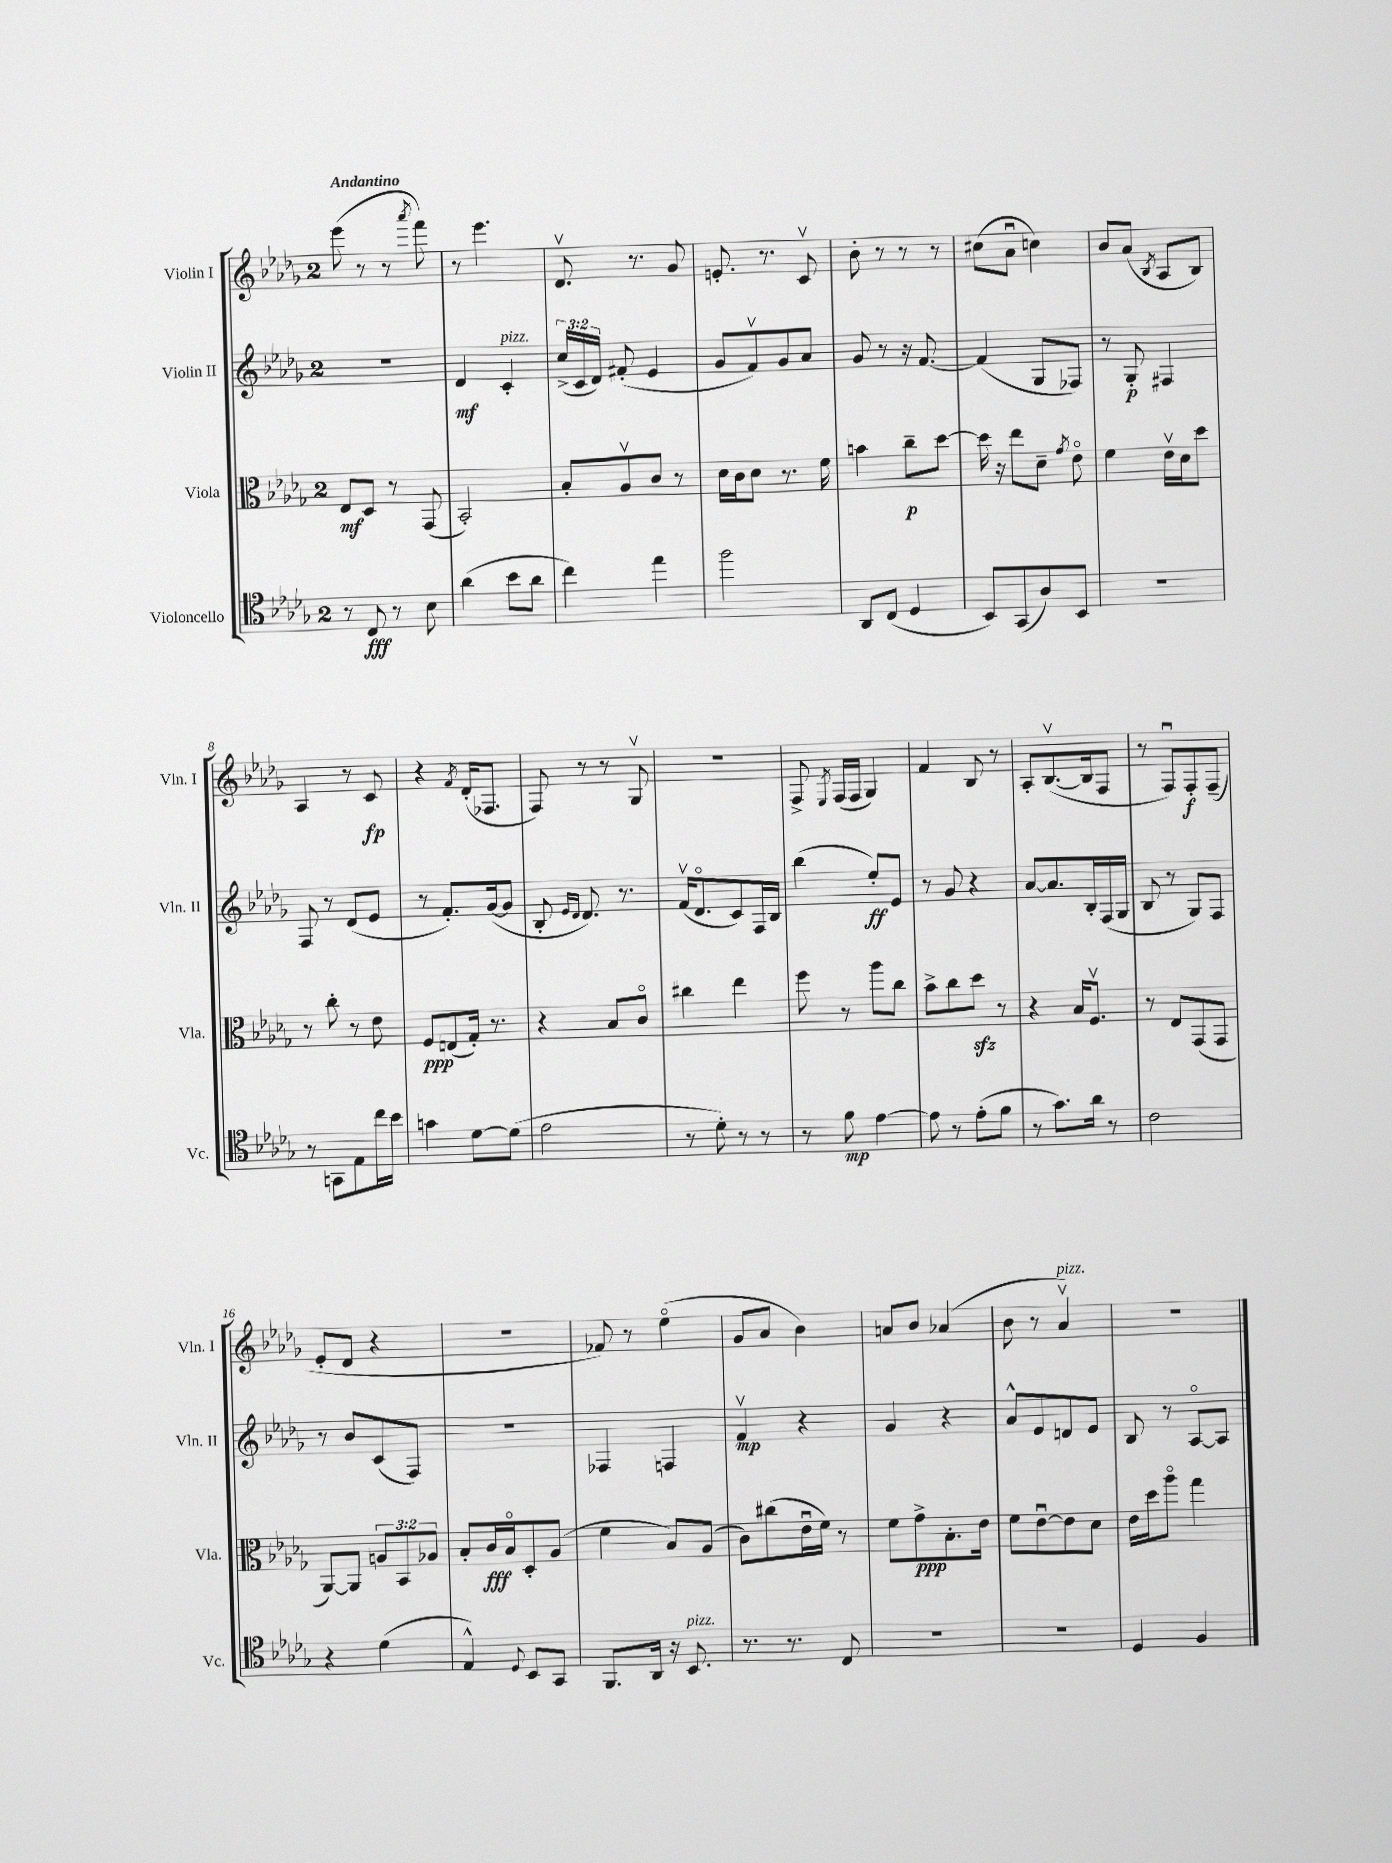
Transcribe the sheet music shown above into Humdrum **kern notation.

**kern	**dynam	**kern	**dynam	**kern	**dynam	**kern	**dynam
*part4	*part4	*part3	*part3	*part2	*part2	*part1	*part1
*staff4	*staff4	*staff3	*staff3	*staff2	*staff2	*staff1	*staff1
*I"Violoncello	*	*I"Viola	*	*I"Violin II	*	*I"Violin I	*
*I'Vc.	*	*I'Vla.	*	*I'Vln. II	*	*I'Vln. I	*
*clefC4	*	*clefC3	*	*clefG2	*	*clefG2	*
*k[b-e-a-d-g-]	*	*k[b-e-a-d-g-]	*	*k[b-e-a-d-g-]	*	*k[b-e-a-d-g-]	*
*M2/4	*	*M2/4	*	*M2/4	*	*M2/4	*
=1	=1	=1	=1	=1	=1	=1	=1
!	!	!	!	!	!	!LO:TX:a:B:t=Andantino	!
8r	.	8E-/L	mf	2r	.	(8eee-\	.
8C/	fff	8D-/J	.	.	.	8r	.
8r	.	8r	.	.	.	8r	.
.	.	.	.	.	.	8qaaa-/	.
8B-\	.	(8GG-/	.	.	.	8fff\)	.
=2	=2	=2	=2	=2	=2	=2	=2
(4a-\	.	2BB-'/)	.	4d-/	mf	8r	.
.	.	.	.	.	.	4.eee-\	.
!	!	!	!	!LO:TX:a:i:t=pizz.	!	!	!
8b-\L	.	.	.	4c'/	.	.	.
8a-\J	.	.	.	.	.	.	.
=3	=3	=3	=3	=3	=3	=3	=3
4cc\)	.	8B-'/L	.	(24cc^/LL	.	8.d-v/	.
.	.	.	.	24c/	.	.	.
.	.	.	.	24d-/JJ)	.	.	.
.	.	8A-v/	.	(8f#X'/	.	.	.
.	.	.	.	.	.	8.r	.
4ee-\	.	8c/J	.	4e-/	.	.	.
.	.	8r	.	.	.	8g-/	.
=4	=4	=4	=4	=4	=4	=4	=4
2ff\	.	16d-\LL	.	8g-/L	.	8.en'/	.
.	.	16c\J	.	.	.	.	.
.	.	8d-\J	.	8fv/)	.	.	.
.	.	.	.	.	.	8.r	.
.	.	8.r	.	8g-/	.	.	.
.	.	.	.	8a-/J	.	8cv/	.
.	.	16f\	.	.	.	.	.
=5	=5	=5	=5	=5	=5	=5	=5
8AA-/L	.	4bn\	.	8g-/	.	8b-'\	.
(8C/J	.	.	.	8r	.	8r	.
4D-/	.	8cc~\L	p	16r	.	8r	.
.	.	.	.	[8.f/	.	.	.
.	.	[8dd-\J	.	.	.	8r	.
=6	=6	=6	=6	=6	=6	=6	=6
8BB-/L)	.	16dd-\]	.	(4f/]	.	(8cc#X\L	.
.	.	16r	.	.	.	.	.
(8GG-/	.	8ee-\L	.	.	.	8a-u\J	.
8A-/)	.	8d-~\J	.	8G-/L	.	4ccn\)	.
.	.	8qg-/	.	.	.	.	.
8BB-/J	.	8e-\	.	8F-X/J)	.	.	.
=7	=7	=7	=7	=7	=7	=7	=7
2r	.	4f\	.	8r	.	8b-/L	.
.	.	.	.	8G-'/	p	(8a-/J	.
.	.	.	.	.	.	8qB-/	.
.	.	16e-v\LL	.	4F#X/	.	8A-/L	.
.	.	16d-\J	.	.	.	.	.
.	.	8dd-\J	.	.	.	8B-/J)	.
!!LO:LB:g=z
=8	=8	=8	=8	=8	=8	=8	=8
8r	.	8r	.	8F/	.	4A-/	.
8GGn\L	.	8cc'\	.	8r	.	.	.
8E-\	.	8r	.	(8d-/L	.	8r	.
16cc\L	.	8e-\	.	8e-/J	.	8c/	fp
16b-\JJ	.	.	.	.	.	.	.
=9	=9	=9	=9	=9	=9	=9	=9
4gn\	.	8F/L	ppp	8r	.	4r	.
.	.	(8En/	.	8.f'/L)	.	.	.
.	.	.	.	.	.	8qf/	.
[8d-\L	.	16G-'/Jk)	.	.	.	(16d-'/KL	.
.	.	8.r	.	([16g-/k	.	8.F-X/J	.
(8d-\J]	.	.	.	8g-/J]	.	.	.
=10	=10	=10	=10	=10	=10	=10	=10
2e-\	.	4r	.	8B-'/	.	8F/)	.
.	.	.	.	16qqe-/LL	.	.	.
.	.	.	.	16qqd-/JJ	.	.	.
.	.	.	.	8.d-/)	.	8r	.
.	.	8B-/L	.	.	.	8r	.
.	.	.	.	8.r	.	.	.
.	.	8c/J	.	.	.	8G-v/	.
=11	=11	=11	=11	=11	=11	=11	=11
8r	.	4cc#X\	.	(16fv/KL	.	2r	.
.	.	.	.	8.d-/	.	.	.
8d-'\)	.	.	.	.	.	.	.
8r	.	4ee-\	.	8c/)	.	.	.
8r	.	.	.	16F/L	.	.	.
.	.	.	.	16B-/JJ	.	.	.
=12	=12	=12	=12	=12	=12	=12	=12
8r	.	8ff\	.	(4bb-\	.	8F^/	.
.	.	.	.	.	.	8qE-/	.
8f\	mp	8r	.	.	.	(16F/LL	.
.	.	.	.	.	.	16F/JJ	.
[4e-\	.	8aa-\L	.	8ee-'/L)	ff	4G-/)	.
.	.	8cc\J	.	8e-/J	.	.	.
=13	=13	=13	=13	=13	=13	=13	=13
8e-\]	.	8b-^\L	.	8r	.	4f/	.
8r	.	8cc\	.	8g-/	.	.	.
(8e-'\L	.	8dd-zz\J	.	4r	.	8B-/	.
8f\J	.	8r	.	.	.	8r	.
=14	=14	=14	=14	=14	=14	=14	=14
8r	.	4r	.	[8a-/L	.	8A-'/L	.
8.g-\L)	.	.	.	8.a-/]	.	([8.B-v/	.
.	.	16B-/KL	.	.	.	.	.
16a-\Jk	.	8.Fv/J	.	16B-'/L	.	16B-/k]	.
8r	.	.	.	(16F/	.	8F/J	.
.	.	.	.	16G-/JJ	.	.	.
=15	=15	=15	=15	=15	=15	=15	=15
2c\	.	8r	.	8B-/	.	8r	.
.	.	8E-/L	.	8r	.	8Fu/L)	.
.	.	(8GG-/	.	8G-/L)	.	8F'/	f
.	.	8GG-/J	.	8F/J	.	(8F~/J	.
!!LO:LB:g=z
=16	=16	=16	=16	=16	=16	=16	=16
4r	.	[8AA-/L)	.	8r	.	8e-'/L	.
.	.	8AA-/J]	.	8b-/L	.	8d-/J	.
(4d-\	.	12An/L	.	(8c/	.	4r	.
.	.	12BB-/	.	.	.	.	.
.	.	.	.	8F/J)	.	.	.
.	.	12A-X/J	.	.	.	.	.
=17	=17	=17	=17	=17	=17	=17	=17
4E-^^/)	.	8B-'/L	.	2r	.	2r	.
.	.	16c/L	fff	.	.	.	.
.	.	16B-/J	.	.	.	.	.
8qqD-/	.	.	.	.	.	.	.
8BB-/L	.	8D-'/	.	.	.	.	.
8GG-/J	.	(8A-/J	.	.	.	.	.
=18	=18	=18	=18	=18	=18	=18	=18
8.FF/L	.	4f\	.	4F-X/	.	8f-X/)	.
.	.	.	.	.	.	8r	.
16AA-/Jk	.	.	.	.	.	.	.
16r	.	8B-/L)	.	4Fn/	.	(4ee-\	.
!LO:TX:a:i:t=pizz.	!	!	!	!	!	!	!
8.BB-/	.	.	.	.	.	.	.
.	.	(8A-/J	.	.	.	.	.
=19	=19	=19	=19	=19	=19	=19	=19
8.r	.	8c\L)	.	4fv/	mp	8g-/L	.
.	.	(8cc#X\	.	.	.	8a-/J	.
8.r	.	.	.	.	.	.	.
.	.	16e-u\L	.	4r	.	4b-\)	.
.	.	16f\JJ)	.	.	.	.	.
8C/	.	8r	.	.	.	.	.
=20	=20	=20	=20	=20	=20	=20	=20
2r	.	8f\L	.	4g-/	.	8an/L	.
.	.	8g-^\	ppp	.	.	8b-/J	.
.	.	8.B-'\	.	4r	.	(4a-X/	.
.	.	16e-\Jk	.	.	.	.	.
=21	=21	=21	=21	=21	=21	=21	=21
2r	.	8f\L	.	8a-^^/L	.	8b-\	.
.	.	[8e-u\	.	8e-/	.	8r	.
!	!	!	!	!	!	!LO:TX:a:i:t=pizz.	!
.	.	8e-\]	.	8dn/	.	4a-v/)	.
.	.	8d-\J	.	8e-/J	.	.	.
=22	=22	=22	=22	=22	=22	=22	=22
4D-/	.	16e-\LL	.	8B-/	.	2r	.
.	.	16dd-\J	.	.	.	.	.
.	.	8aa-\J	.	8r	.	.	.
4F/	.	4gg-\	.	[8A-/L	.	.	.
.	.	.	.	8A-/J]	.	.	.
==	==	==	==	==	==	==	==
*-	*-	*-	*-	*-	*-	*-	*-
